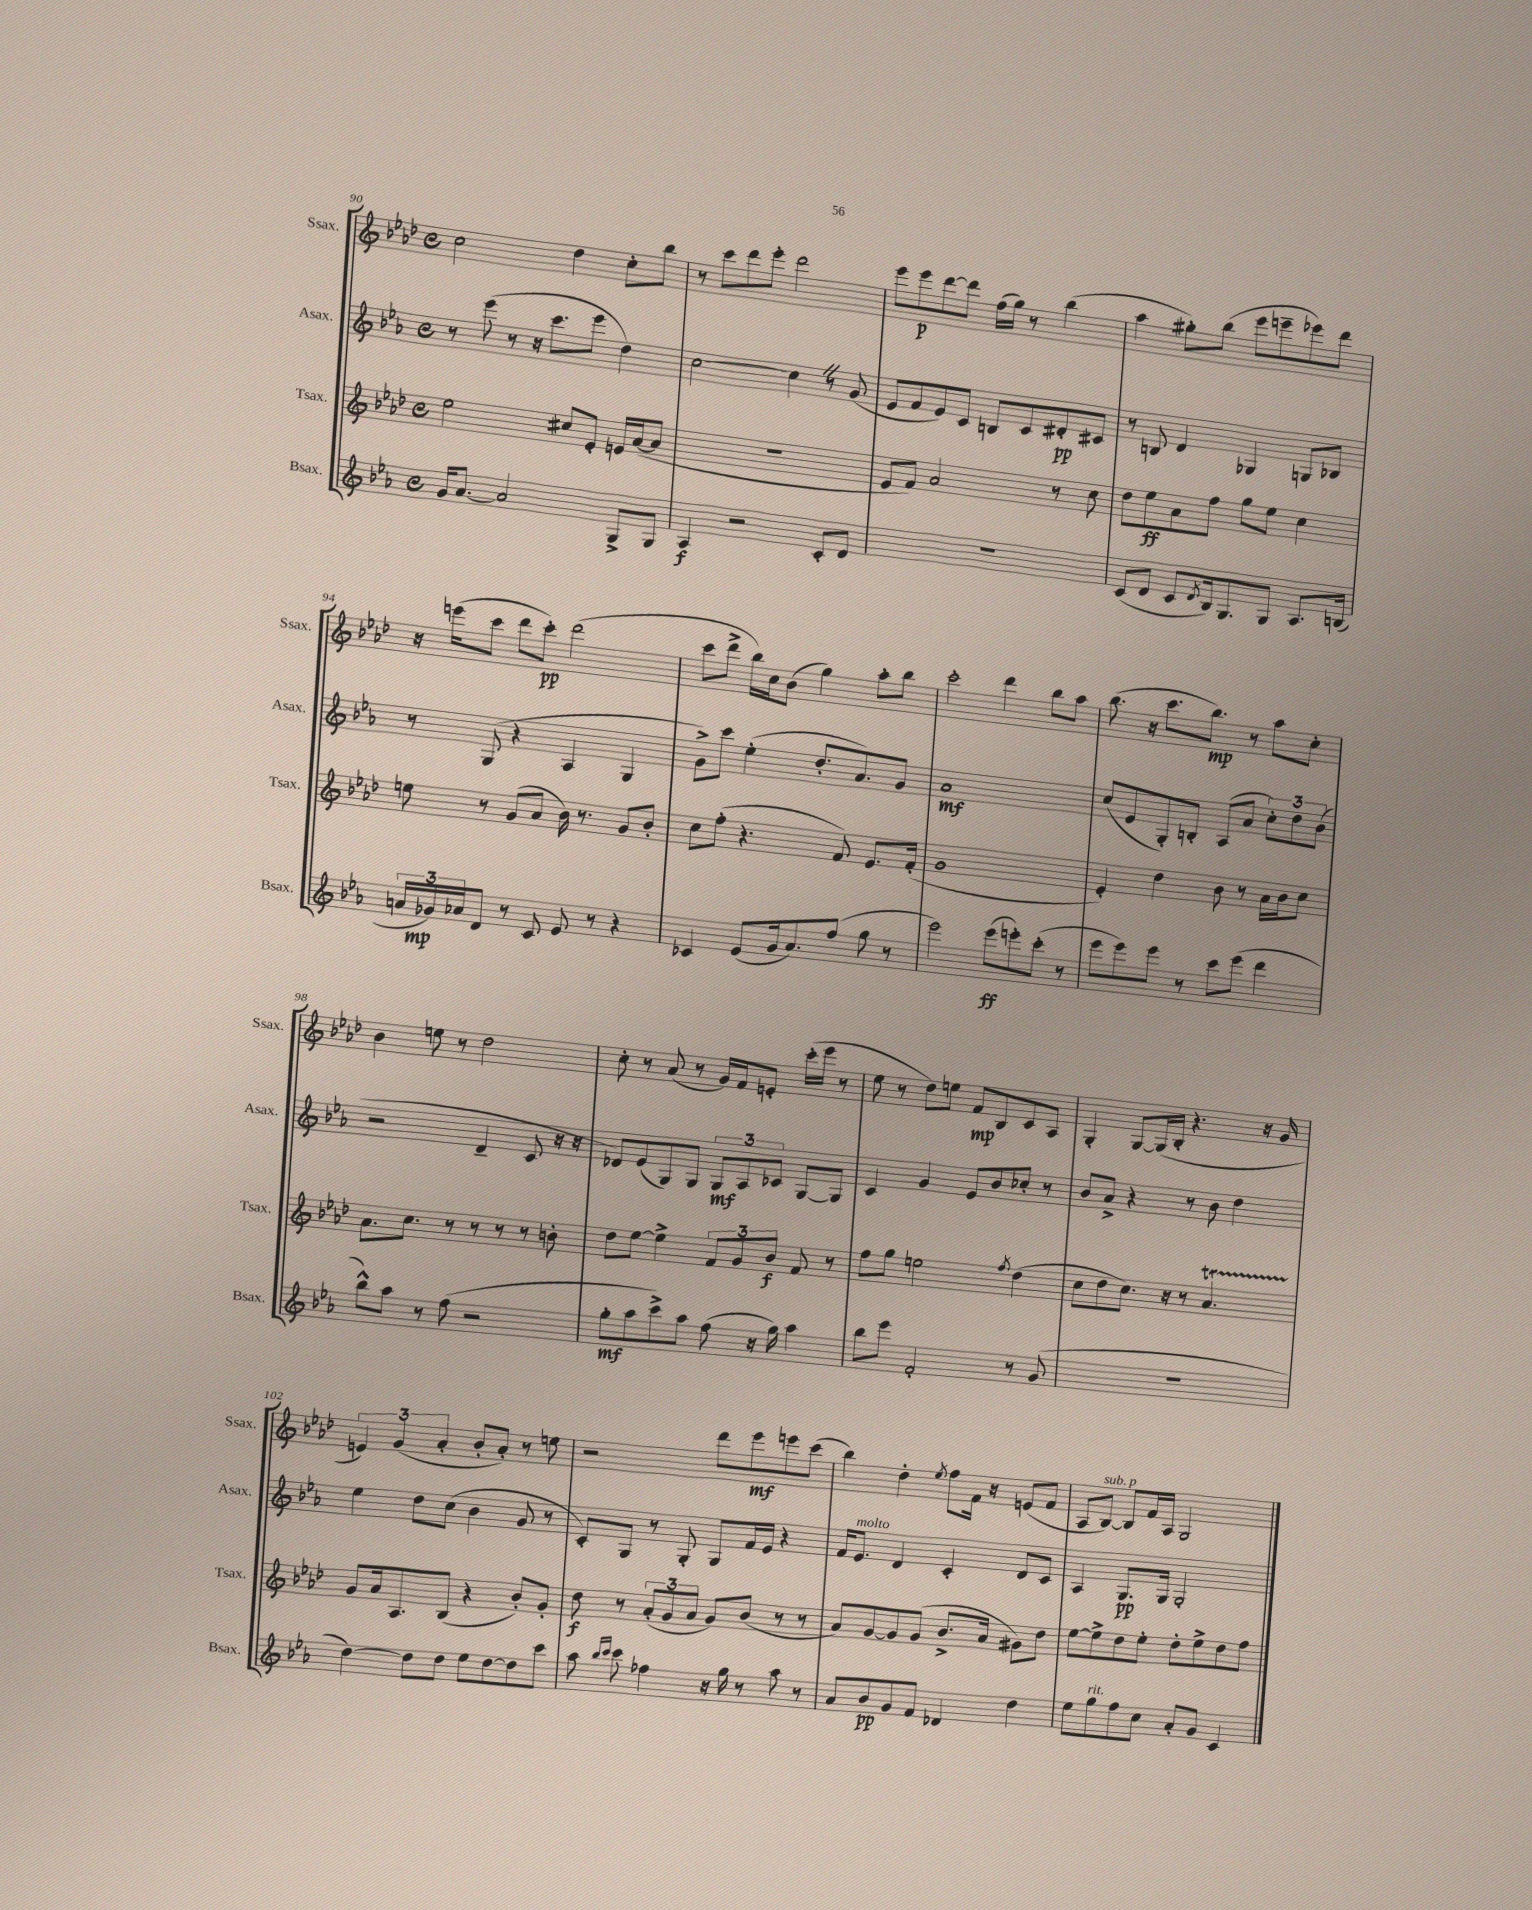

**kern	**kern	**kern	**kern
*staff4	*staff3	*staff2	*staff1
*clefG2	*clefG2	*clefG2	*clefG2
*k[b-e-a-]	*k[b-e-a-d-]	*k[b-e-a-]	*k[b-e-a-d-]
*M4/4	*M4/4	*M4/4	*M4/4
*met(c)	*met(c)	*met(c)	*met(c)
16g/LK	2ee-\	8r	2cc\
[8.a-/J	.	.	.
.	.	(8eee-\	.
2a-/]	.	8r	.
.	.	16r	.
.	.	8.ccc\L	.
.	8cc#/L	.	4dd-\
.	8e-'/J	8eee-\J	.
8G^/L	16e/LL	4dd\)	8cc'\L
.	([16a-/J	.	.
8G/J	8a-/]J	.	8bb-\J
=	=	=	=
4A-/	1r	[2cc\	8r
.	.	.	8ccc\L
2r	.	.	8ddd-\
.	.	.	8eee-'\J
.	.	4cc\]	2ddd-\
8c'/L	.	8r	.
8d/J	.	(8g/	.
=	=	=	=
1r	8e-/L	8e-/L	8eee-\L
.	8f/J)	8f/	8eee-\
.	2a-/	8e-/)	[8ddd-\
.	.	8c/J	8ddd-\]J
.	.	8B/L	(16ff\LL
.	.	.	16gg\JJ)
.	.	8c/	8r
.	8r	8d#'/	(4bb-\
.	8cc\	8c#/J	.
=	=	=	=
(8c/L	8dd-\L	8r	4aa-\
8d/J	8ee-\	8B/	.
8c/L	8a-\	4d/	8gg#'\L)
8qd/	.	.	.
16B-/k)	8ff\J	.	(8bb-\J
8.G/	.	.	.
.	8gg\L	4G-/	8eee-\L
8G/J	8ee-\J	.	8eee~\
8.A-/L	4cc\	8G/L	8eee-\)
.	.	8B-/J	8ddd-\J
(16B/Jk	.	.	.
=	=	=	=
24a/LL	8ee\	8r	16r
24g-/)	.	.	.
.	.	.	(16eee\LK
24a-/J	.	.	.
8d/J	8r	(8G/	8ccc\J
8r	(8g/L	4r	8ddd-\L
8c/	8a-/J	.	8ccc'\J)
8e-/	16b-\)	4A-/	(2ddd-\
.	8.r	.	.
8r	.	.	.
4r	8g/L	4G/	.
.	8b-'/J	.	.
=	=	=	=
4c-/	8cc\L	8g^\L)	8ccc\L
.	(8ff'\J	8ccc\J	8ddd-^\J
(8e-/L	4.r	(4ee-'\	16bb-\LL)
.	.	.	16cc\J
16g/k	.	.	(8b-\J
8.a-/)	.	.	.
.	.	8.dd'/L	4gg\)
(8ff/J	8f/)	.	.
.	.	8.a-/)	.
8gg\	8.e-/L	.	8aa-'\L
8r	.	8g/J	8bb-\J
.	(16f'/Jk	.	.
=	=	=	=
2eee-\)	1g	1a-	2ccc'\
(8eee-\L	.	.	4ddd-\
8eee'\)	.	.	.
(8ccc'\J	.	.	8bb-\L
8r	.	.	8aa-\J
=	=	=	=
8eee-\L	4e-'/)	(8cc/L	(8.bb-\
8eee-\)	.	8e-/	.
.	.	.	16r
8eee-\J	4dd-\	8G'/)	8.ccc\L
8r	.	8B'/J	.
.	.	.	8.bb-\J)
8ccc\L	8b-\	(8A-/L	.
(8eee-\J	8r	8a-/J	8r
4ddd\	16a-\LL	12cc'\L)	8aa-\L
.	16b-\J	.	.
.	.	12dd\	.
.	8cc\J	.	8cc'\J
.	.	(12b-\J	.
=	=	=	=
8bb-^^\L)	8.a-\L	2r	4b-\
8aa-\J	.	.	.
.	8.cc\J	.	.
8r	.	.	8ee\
(8ff\	8r	.	8r
2r	8r	4d~/	2dd-\
.	8r	.	.
.	8r	8c/	.
.	8b'\	16r	.
.	.	16r	.
=	=	=	=
8gg'\L	8dd-\L	8d-/L)	8cc'\
8aa-\	[8ee-\J	(8e-/	8r
8ccc^\)	4ee-^\]	8G/)	(8a-/
8aa-\J	.	8G/J	8r
(8ff\	12f/L	12G/L	16g/LL)
.	.	.	16f/J
.	12g/	12A-/	.
16r	.	.	8e'/J
.	12b-/J	12c-/J	.
16gg\)	.	.	.
4aa-\	8f/	[8G/L	(16ccc'\LL
.	.	.	16eee-\JJ
.	8r	8G/]J	8r
=	=	=	=
8bb-\L	8ff\L	4c/	8ee-\
8eee-\J	8gg\J	.	8r
2f'/	2ee\	4g/	8dd-\L)
.	.	.	8ee\J
.	.	8e-/L	8f/L
.	.	8b-/	8B-/
.	8qff/	.	.
8r	(4dd-\	8cc-'/J	8c/
(8g/	.	8r	8A-/J
=	=	=	=
1r	8cc\L	8b-/L	4G'/
.	8dd-\	8a-^/J	.
.	8.cc\J)	4r	[8G/L
.	.	.	(16G/]L
.	16r	.	16B-'/JJ
.	8r	8r	4.r
.	4.a-/	8b-\	.
.	.	4dd\	.
.	.	.	16r
.	.	.	16g/
=	=	=	=
[4dd\)	8g/L	4ee-\	6e/)
.	16a-/k	.	.
.	.	.	(6g/
.	8.A-/	.	.
8dd\]L	.	8dd\L	.
.	.	.	6a-'/
8dd\J	(8B-/J	(8cc\J	.
8ee-\L	4r	4b-\	8b-'/L
[8dd\	.	.	8a-'/J)
8dd\]	8b-'/L)	8g/	8r
8ccc\J	8g'/J	8r	8ee\
=	=	=	=
8aa-\	8dd-\	8c'/L)	2r
16qqbb-/LL	.	.	.
16qqccc/JJ	.	.	.
8ccc\	8r	8G/J	.
4ff-\	(12a-'/L	8r	.
.	12g/	.	.
.	.	8G'/	.
.	12a-/J	.	.
16r	8g/L)	8G/L	8ddd-\L
16gg\	.	.	.
8r	(8b-/J	16f/L	8eee-\
.	.	16e-/JJ	.
8aa-\	8r	4r	8eee\
8r	8r	.	(8ccc\J
=	=	=	=
8a-/L	8a-/L)	16f/LK	4bb-\)
.	.	8.e-/J	.
8b-/	[8g/	.	.
8g/	8g/]	4d/	4dd-'\
8f/J	(8g/J	.	.
.	.	.	8qee-/
4d-/	8.b-^/L	4c'/	8ff\L
.	.	.	16f\Jk
.	16a-/Jk	.	16r
4dd\	8g#\L)	8d/L	(8e/L
.	8dd-\J	8c/J	8f/J
=	=	=	=
8ee-\L	[8ee-\L	4A-/	8A-/L
8gg\	8ee-^\]	.	[8B-/J)
8ff\	8dd-\	8.G/L	8B-/]L
8cc\J	8ee-'\J	.	16f/L
.	.	16G/Jk	16A-/JJ
8a-'/L	8dd-'\L	2G'/	2G/
8g/J	8ee-^\	.	.
4c/	8dd-\	.	.
.	8ff\J	.	.
==	==	==	==
*-	*-	*-	*-
